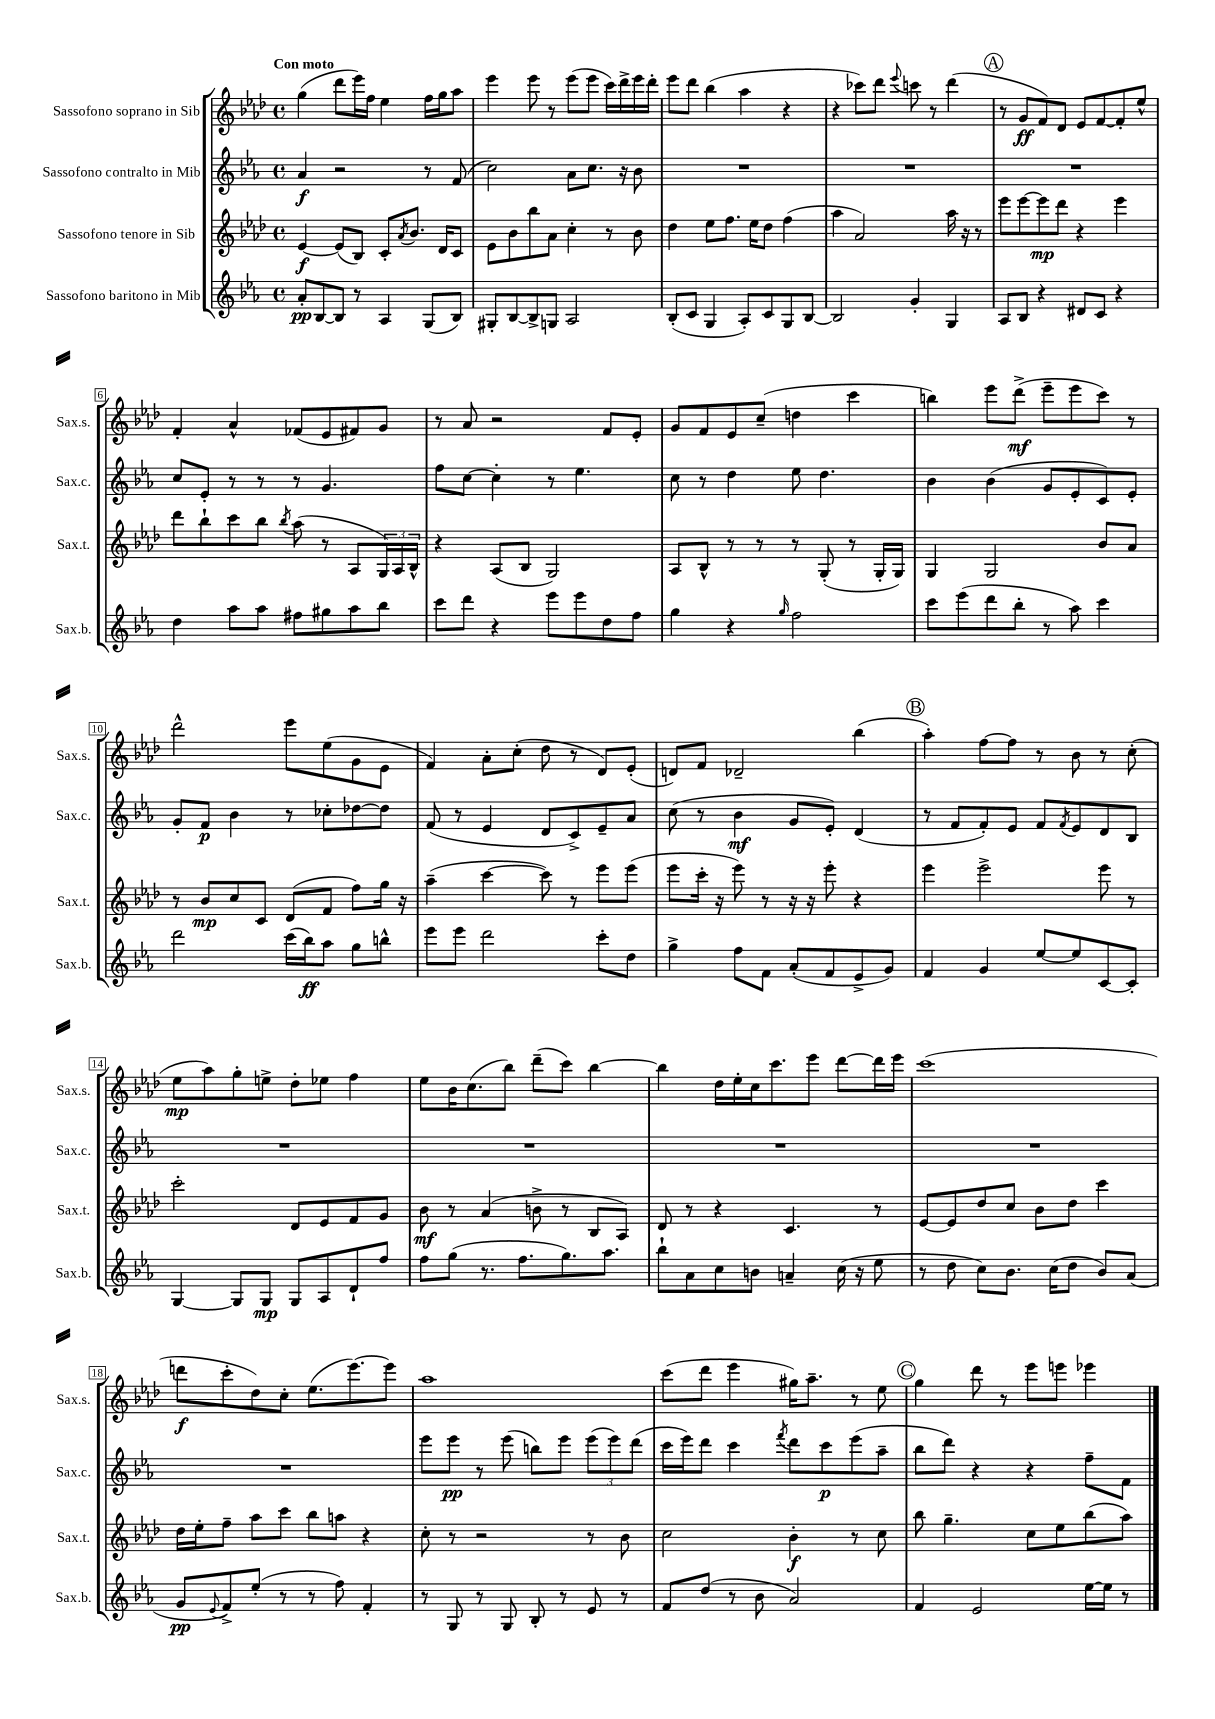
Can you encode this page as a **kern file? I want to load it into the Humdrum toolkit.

**kern	**dynam	**kern	**dynam	**kern	**dynam	**kern	**dynam
*part4	*part4	*part3	*part3	*part2	*part2	*part1	*part1
*staff4	*staff4	*staff3	*staff3	*staff2	*staff2	*staff1	*staff1
*I"Sassofono baritono in Mib	*	*I"Sassofono tenore in Sib	*	*I"Sassofono contralto in Mib	*	*I"Sassofono soprano in Sib	*
*I'Sax.b.	*	*I'Sax.t.	*	*I'Sax.c.	*	*I'Sax.s.	*
*clefG2	*	*clefG2	*	*clefG2	*	*clefG2	*
*k[b-e-a-]	*	*k[b-e-a-d-]	*	*k[b-e-a-]	*	*k[b-e-a-d-]	*
*M4/4	*	*M4/4	*	*M4/4	*	*M4/4	*
*met(c)	*	*met(c)	*	*met(c)	*	*met(c)	*
=1	=1	=1	=1	=1	=1	=1	=1
!	!	!	!	!	!	!LO:TX:a:B:t=Con moto	!
8a-'/L	pp	[4e-/	f	4a-/	f	(4gg\	.
[8B-/	.	.	.	.	.	.	.
8B-/J]	.	(8e-/L]	.	2r	.	8ddd-\L	.
8r	.	8B-/J)	.	.	.	16eee-\L)	.
.	.	.	.	.	.	16ff\JJ	.
4A-/	.	8c'/L	.	.	.	4ee-\	.
.	.	8qa-/	.	.	.	.	.
.	.	8.b-/J	.	.	.	.	.
(8G/L	.	.	.	8r	.	16ff\LL	.
.	.	16d-/KL	.	.	.	16gg\J	.
8B-/J)	.	8c/J	.	(8f/	.	8aa-\J	.
=2	=2	=2	=2	=2	=2	=2	=2
8G#X'/L	.	8e-\L	.	2cc\)	.	4eee-\	.
[8B-/	.	8b-\	.	.	.	.	.
8B-^/]	.	8bb-\	.	.	.	8eee-\	.
8Gn/J	.	8a-\J	.	.	.	8r	.
2A-/	.	4cc'\	.	8a-\L	.	(8eee-\L	.
.	.	.	.	8.cc\J	.	8eee-\J	.
.	.	8r	.	.	.	16ccc\LL)	.
.	.	.	.	16r	.	16ddd-^\	.
.	.	8b-\	.	8b-\	.	16eee-\	.
.	.	.	.	.	.	16ddd-'\JJ	.
=3	=3	=3	=3	=3	=3	=3	=3
(8B-'/L	.	4dd-\	.	1r	.	8eee-\L	.
8c/J	.	.	.	.	.	8ddd-\J	.
4G/	.	8ee-\L	.	.	.	(4bb-\	.
.	.	8.ff\J	.	.	.	.	.
8A-'/L)	.	.	.	.	.	4aa-\	.
.	.	16ee-\KL	.	.	.	.	.
8c/	.	8dd-\J	.	.	.	.	.
8G/	.	(4ff\	.	.	.	4r	.
[8B-/J	.	.	.	.	.	.	.
=4	=4	=4	=4	=4	=4	=4	=4
2B-/]	.	4aa-\	.	1r	.	4r	.
.	.	2a-/)	.	.	.	8ccc-X\L)	.
.	.	.	.	.	.	8ddd-\J	.
.	.	.	.	.	.	8qqeee-/	.
4g'/	.	.	.	.	.	8cccn\	.
.	.	.	.	.	.	8r	.
4G/	.	16aa-\	.	.	.	(4ddd-\	.
.	.	16r	.	.	.	.	.
.	.	8r	.	.	.	.	.
!!LO:REH:place=s1:t=A
=5	=5	=5	=5	=5	=5	=5	=5
8A-/L	.	8eee-\L	.	1r	.	8r	.
8B-/J	.	[8eee-\	.	.	.	8g/L	ff
4r	.	8eee-\]	mp	.	.	8f/)	.
.	.	8ddd-\J	.	.	.	8d-/J	.
8d#X/L	.	4r	.	.	.	8e-/L	.
8c/J	.	.	.	.	.	[8f/	.
4r	.	4eee-\	.	.	.	8f'/]	.
.	.	.	.	.	.	8ee-^^/J	.
!!LO:LB:g=z
=6	=6	=6	=6	=6	=6	=6	=6
4dd\	.	8ddd-\L	.	8cc/L	.	4f'/	.
.	.	8bb-`\	.	8e-'/J	.	.	.
8aa-\L	.	8ccc\	.	8r	.	4a-^^/	.
8aa-\J	.	8bb-\J	.	8r	.	.	.
.	.	8qbb-/	.	.	.	.	.
8ff#X\L	.	(8aa-\	.	8r	.	(8f-X/L	.
8gg#X\	.	8r	.	4.g/	.	8e-/	.
8aa-\	.	8A-/L	.	.	.	8f#X/)	.
8bb-\J	.	24G/L)	.	.	.	8g/J	.
.	.	24A-/	.	.	.	.	.
.	.	24B-^^/JJ	.	.	.	.	.
=7	=7	=7	=7	=7	=7	=7	=7
8ccc\L	.	4r	.	8ff\L	.	8r	.
8ddd\J	.	.	.	[8cc\J	.	8a-/	.
4r	.	(8A-/L	.	4cc'\]	.	2r	.
.	.	8B-/J	.	.	.	.	.
8eee-\L	.	2G/)	.	8r	.	.	.
8eee-\	.	.	.	4.ee-\	.	.	.
8dd\	.	.	.	.	.	8f/L	.
8ff\J	.	.	.	.	.	8e-'/J	.
=8	=8	=8	=8	=8	=8	=8	=8
4gg\	.	8A-/L	.	8cc\	.	8g/L	.
.	.	8B-^^/J	.	8r	.	8f/	.
4r	.	8r	.	4dd\	.	8e-/	.
.	.	8r	.	.	.	(8cc~/J	.
16qqgg/	.	.	.	.	.	.	.
2ff\	.	8r	.	8ee-\	.	4ddn\	.
.	.	(8G'/	.	4.dd\	.	.	.
.	.	8r	.	.	.	4ccc\	.
.	.	16G'/LL	.	.	.	.	.
.	.	16G/JJ)	.	.	.	.	.
=9	=9	=9	=9	=9	=9	=9	=9
8ccc\L	.	4G/	.	4b-\	.	4bbn\)	.
(8eee-\	.	.	.	.	.	.	.
8ddd\	.	2G/	.	(4b-\	.	8eee-\L	.
8bb-'\J	.	.	.	.	.	(8ddd-^\J	mf
8r	.	.	.	8g/L	.	8eee-~\L	.
8aa-\)	.	.	.	8e-'/	.	8eee-\	.
4ccc\	.	8b-/L	.	8c/)	.	8ccc\J)	.
.	.	8a-/J	.	8e-'/J	.	8r	.
!!LO:LB:g=z
=10	=10	=10	=10	=10	=10	=10	=10
2ddd\	.	8r	.	8g'/L	.	2ddd-^^\	.
.	.	8b-/L	mp	8f/J	p	.	.
.	.	8cc/	.	4b-\	.	.	.
.	.	8c/J	.	.	.	.	.
(16ccc\LL	.	(8d-/L	.	8r	.	8eee-\L	.
16bb-\J)	ff	.	.	.	.	.	.
8aa-\J	.	8f/J	.	8cc-X'\L	.	(8ee-\	.
8gg\L	.	8ff\L)	.	[8dd-X\	.	8g\	.
8bbn^^\J	.	16gg\Jk	.	8dd-\J]	.	8e-\J	.
.	.	16r	.	.	.	.	.
=11	=11	=11	=11	=11	=11	=11	=11
8eee-\L	.	(4aa-~\	.	(8f/	.	4f/)	.
8eee-\J	.	.	.	8r	.	.	.
2ddd\	.	[4ccc\	.	4e-/	.	8a-'\L	.
.	.	.	.	.	.	(8cc'\J	.
.	.	8ccc\])	.	8d/L	.	8dd-\	.
.	.	8r	.	8c^/)	.	8r	.
8ccc'\L	.	8eee-\L	.	8e-~/	.	8d-/L)	.
8dd\J	.	(8eee-\J	.	8a-/J	.	(8e-'/J	.
=12	=12	=12	=12	=12	=12	=12	=12
4gg^\	.	8eee-\L	.	(8cc\	.	8dn/L)	.
.	.	16ccc'\Jk	.	8r	.	8f/J	.
.	.	16r	.	.	.	.	.
8ff\L	.	8eee-\)	.	4b-\	mf	2d-X~/	.
8f\J	.	8r	.	.	.	.	.
(8a-'/L	.	16r	.	8g/L	.	.	.
.	.	16r	.	.	.	.	.
8f/	.	8eee-'\	.	8e-'/J)	.	.	.
8e-^/	.	4r	.	(4d/	.	(4bb-\	.
8g/J)	.	.	.	.	.	.	.
!!LO:REH:place=s1:t=B
=13	=13	=13	=13	=13	=13	=13	=13
4f/	.	4eee-\	.	8r	.	4aa-'\)	.
.	.	.	.	8f/L	.	.	.
4g/	.	2eee-^\	.	8f'/)	.	[8ff\L	.
.	.	.	.	8e-/J	.	8ff\J]	.
[8ee-/L	.	.	.	8f/L	.	8r	.
.	.	.	.	8qf/	.	.	.
8ee-/]	.	.	.	8e-/	.	8b-\	.
[8c/	.	8eee-\	.	8d/	.	8r	.
8c'/J]	.	8r	.	8B-/J	.	(8cc'\	.
!!LO:LB:g=z
=14	=14	=14	=14	=14	=14	=14	=14
[4G/	.	2ccc'\	.	1r	.	8ee-\L	mp
.	.	.	.	.	.	8aa-\)	.
8G/L]	.	.	.	.	.	8gg'\	.
8G/J	mp	.	.	.	.	8een^\J	.
8G/L	.	8d-/L	.	.	.	8dd-'\L	.
8A-/	.	8e-/	.	.	.	8ee-X\J	.
8d`/	.	8f/	.	.	.	4ff\	.
8ff/J	.	8g/J	.	.	.	.	.
=15	=15	=15	=15	=15	=15	=15	=15
8ff\L	.	8b-\	mf	1r	.	8ee-\L	.
(8gg\J	.	8r	.	.	.	16b-\K	.
.	.	.	.	.	.	(8.cc\	.
8.r	.	(4a-/	.	.	.	.	.
.	.	.	.	.	.	8bb-\J)	.
8.ff\L	.	.	.	.	.	.	.
.	.	8bn^\	.	.	.	(8ddd-~\L	.
8.gg\)	.	8r	.	.	.	8ccc\J)	.
.	.	8B-/L	.	.	.	[4bb-\	.
8.aa-\J	.	.	.	.	.	.	.
.	.	8A-/J)	.	.	.	.	.
=16	=16	=16	=16	=16	=16	=16	=16
8bb-`\L	.	8d-/	.	1r	.	4bb-\]	.
8a-\	.	8r	.	.	.	.	.
8cc\	.	4r	.	.	.	16dd-\LL	.
.	.	.	.	.	.	16ee-'\	.
8bn\J	.	.	.	.	.	16cc\J	.
.	.	.	.	.	.	8.ccc\	.
4an~/	.	4.c/	.	.	.	.	.
.	.	.	.	.	.	8eee-\J	.
(16cc\	.	.	.	.	.	[8ddd-\L	.
16r	.	.	.	.	.	.	.
8ee-\	.	8r	.	.	.	16ddd-\L]	.
.	.	.	.	.	.	16eee-\JJ	.
=17	=17	=17	=17	=17	=17	=17	=17
8r	.	[8e-/L	.	1r	.	(1ccc	.
8dd\	.	8e-/]	.	.	.	.	.
8cc\L)	.	8dd-/	.	.	.	.	.
8.b-\J	.	8cc/J	.	.	.	.	.
.	.	8b-\L	.	.	.	.	.
(16cc\KL	.	.	.	.	.	.	.
8dd\J	.	8dd-\J	.	.	.	.	.
8b-/L)	.	4ccc\	.	.	.	.	.
(8a-/J	.	.	.	.	.	.	.
!!LO:LB:g=z
=18	=18	=18	=18	=18	=18	=18	=18
8g/L	pp	16dd-\LL	.	1r	.	8dddn\L	f
.	.	16ee-'\J	.	.	.	.	.
8qqe-/	.	.	.	.	.	.	.
8f^/)	.	8ff~\J	.	.	.	8ccc'\	.
(8ee-'/J	.	8aa-\L	.	.	.	8dd-\)	.
8r	.	8ccc\J	.	.	.	8cc'\J	.
8r	.	8bb-\L	.	.	.	(8.ee-\L	.
8ff\)	.	8aan\J	.	.	.	.	.
.	.	.	.	.	.	[8.eee-\)	.
4f'/	.	4r	.	.	.	.	.
.	.	.	.	.	.	8eee-\J]	.
=19	=19	=19	=19	=19	=19	=19	=19
8r	.	8cc'\	.	8eee-\L	.	1aa-	.
8G/	.	8r	.	8eee-\J	pp	.	.
8r	.	2r	.	8r	.	.	.
8G/	.	.	.	(8eee-\	.	.	.
8B-'/	.	.	.	8bbn\L)	.	.	.
8r	.	.	.	8eee-\J	.	.	.
8e-/	.	8r	.	(12eee-\L	.	.	.
.	.	.	.	12eee-\)	.	.	.
8r	.	8b-\	.	.	.	.	.
.	.	.	.	(12ddd\J	.	.	.
=20	=20	=20	=20	=20	=20	=20	=20
8f/L	.	2cc\	.	16ccc\LL	.	(8ccc\L	.
.	.	.	.	16eee-\J)	.	.	.
(8dd/J	.	.	.	8ddd\J	.	8ddd-\J	.
8r	.	.	.	4ccc\	.	4eee-\	.
8b-\	.	.	.	.	.	.	.
.	.	.	.	8qfff/	.	.	.
2a-/)	.	4b-'\	f	8ddd\L	.	16gg#X\KL)	.
.	.	.	.	.	.	8.aa-~\J	.
.	.	.	.	8ccc\	p	.	.
.	.	8r	.	(8eee-\	.	8r	.
.	.	8cc\	.	8aa-~\J	.	8ee-\	.
!!LO:REH:place=s1:t=C
=21	=21	=21	=21	=21	=21	=21	=21
4f/	.	8bb-\	.	8bb-\L	.	4gg\	.
.	.	4.gg~\	.	8ddd\J)	.	.	.
2e-/	.	.	.	4r	.	8ddd-\	.
.	.	.	.	.	.	8r	.
.	.	8cc\L	.	4r	.	8eee-\L	.
.	.	8ee-\	.	.	.	8eeen\J	.
[16ee-\LL	.	(8bb-\	.	8ff~\L	.	4eee-X\	.
16ee-\JJ]	.	.	.	.	.	.	.
8r	.	8aa-\J)	.	8f\J	.	.	.
==	==	==	==	==	==	==	==
*-	*-	*-	*-	*-	*-	*-	*-
